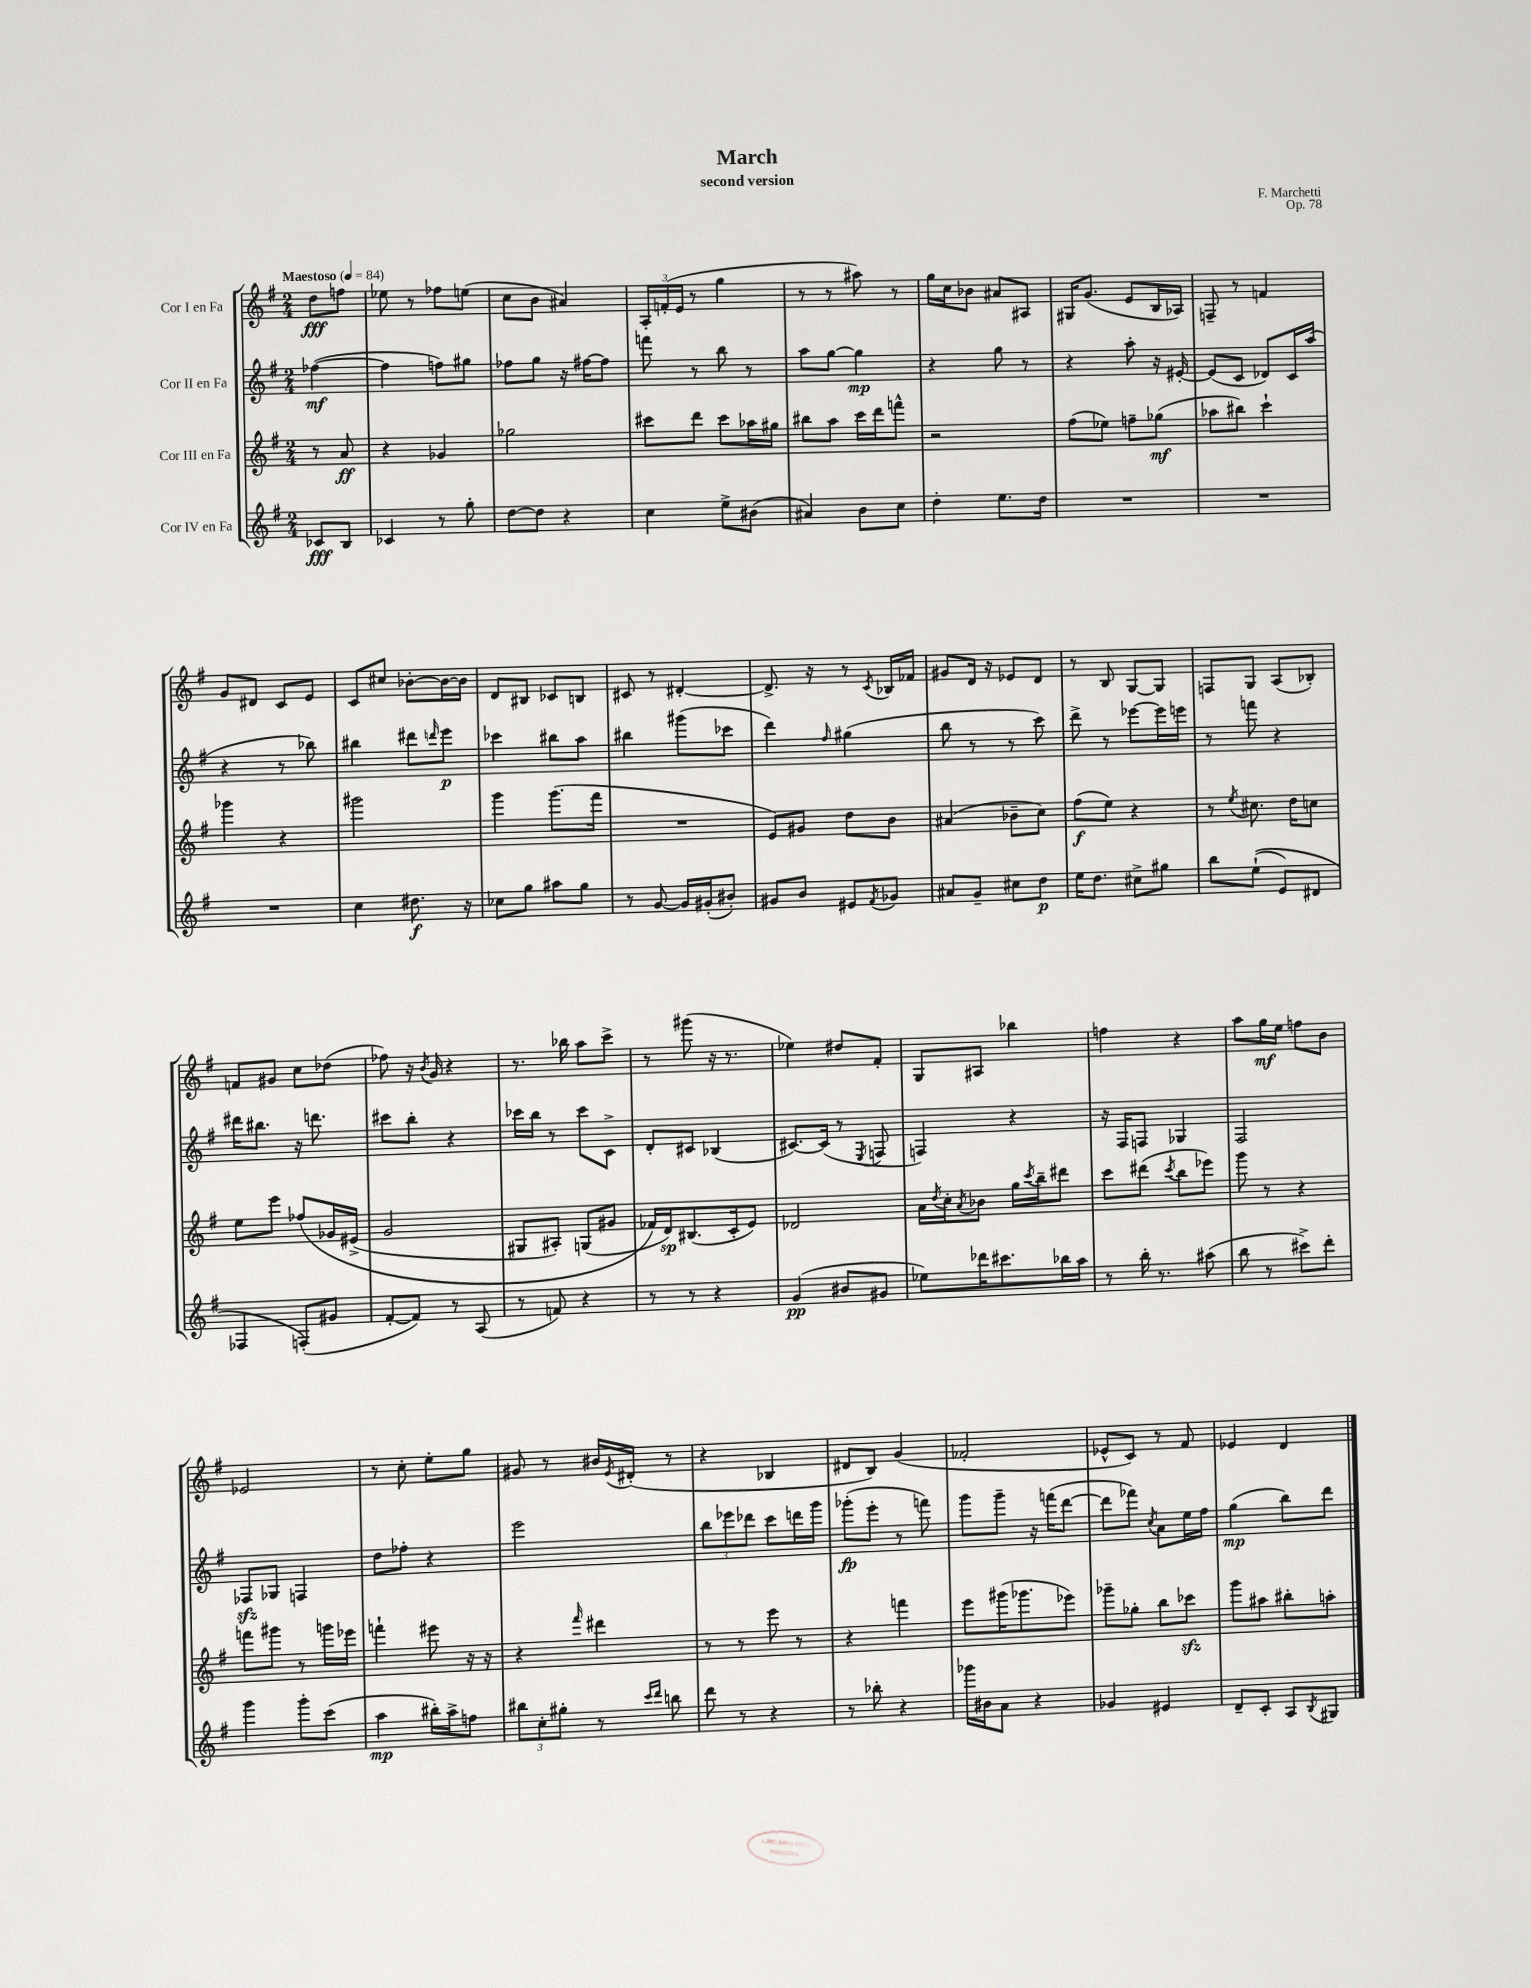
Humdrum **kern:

**kern	**kern	**kern	**kern
*staff4	*staff3	*staff2	*staff1
*clefG2	*clefG2	*clefG2	*clefG2
*k[f#]	*k[f#]	*k[f#]	*k[f#]
*M2/4	*M2/4	*M2/4	*M2/4
*MM84	*MM84	*MM84	*MM84
8c-	8r	([4ff-	8dd
8B	8a	.	8ff
=	=	=	=
4c-	4r	4ff-]	8ee-
.	.	.	8r
8r	4g-	8ff)	8ff-
8gg'	.	8gg#	(8ee
=	=	=	=
[8dd	2gg-	8ff-	8cc
8dd]	.	8gg	8b
4r	.	16r	4a#)
.	.	[16ff#	.
.	.	8ff#]	.
=	=	=	=
4cc	8ccc#	8fff	24A'
.	.	.	(24f'
.	.	.	24e
.	8ddd	8r	8r
8ee^	8ccc#	8bb	4gg
(8b#	16aa-	8r	.
.	16gg#	.	.
=	=	=	=
4a#)	8bb#	8aa	8r
.	8aa	[8gg	8r
8b	16ccc	4gg]	8aa#)
.	16ddd	.	.
8cc	8fff^^	.	8r
=	=	=	=
4dd'	2r	4r	16gg
.	.	.	16cc
.	.	.	8b-
8.ee	.	8gg	8a#
.	.	8r	8A#
16dd	.	.	.
=	=	=	=
2r	(8ff#	4r	16G#
.	.	.	(8.g
.	8ee-)	.	.
.	8ff~	8aa'	8e
.	(8gg-	16r	16B
.	.	[16e#'	16A-)
=	=	=	=
2r	8aa-	(8e#]	8F~
.	8bb#)	8c	8r
.	4ccc`	8d-)	4f
.	.	16c	.
.	.	(16aa	.
=	=	=	=
2r	4ggg-	4r	8g
.	.	.	8d#
.	4r	8r	8c
.	.	8bb-)	8e
=	=	=	=
4cc	2ggg#	4bb#	8c
.	.	.	8cc#
8.dd#	.	8ddd#	[8b-'
.	.	16qqddd	.
.	.	8eee	16b-_
16r	.	.	16b-]
=	=	=	=
8cc-	4ggg	4ccc-	8d
8gg	.	.	8B#
8aa#	(8.ggg	8bb#	8c-
8gg	.	8aa	8B
.	16fff#	.	.
=	=	=	=
8r	2r	4bb#	8c#
[8g	.	.	8r
16g]	.	(8ggg#	[4d#'
(16g#'	.	.	.
8b#')	.	8ccc-	.
=	=	=	=
8g#	8e)	4ddd)	8.d#^]
8b	8g#	.	.
.	.	.	16r
.	.	16qqff#	.
8e#	8dd	(4gg#	8r
8qf#	.	.	8qc
8g-	8b	.	16B-
.	.	.	16f-
=	=	=	=
8a#	(4a#	8bb	8g#
8g~	.	8r	16d
.	.	.	16r
8cc#	8b-~	8r	8e-
8dd	8cc)	8ccc)	8d
=	=	=	=
16ee	(8ff#	8ddd^	8r
8.dd	.	.	.
.	8ee)	8r	8B
8cc#^	4r	[8eee-	[8G
8gg#	.	16eee-]	8G]
.	.	16eee	.
=	=	=	=
8bb	8r	8r	8F
.	8qee	.	.
&((8ee`	8.cc#	8fff	8G
8e)	.	4r	(8A
.	16dd	.	.
8d#	8cc	.	8B-')
=	=	=	=
4F-	8ee	16ddd#	8f
.	.	8.bb#	.
.	8eee	.	8g#
(8F'&)	&(8ff-	16r	8cc
.	.	8.ddd	.
8g#	16g-	.	(8dd-
.	(16e#^	.	.
=	=	=	=
[8f#'	2g	8ccc#	8ff-)
8f#])	.	8bb'	16r
.	.	.	8qb
.	.	.	16g
8r	.	4r	4r
(8A	.	.	.
=	=	=	=
8r	8G#	16ccc-	8.r
.	.	16bb	.
8f)	8A#')	8r	.
.	.	.	16bb-
4r	(8G	8ccc-	8aa
.	8g#	8c^	8ccc^
=	=	=	=
8r	16f-&)	8d'	8r
.	16d)	.	.
8r	(8.B#	8c#	(8ggg#
4r	.	(4B-	16r
.	16c'	.	8.r
.	8e)	.	.
=	=	=	=
(4g	2d-	[8.c#)	4ee-)
.	.	(16c#]	.
8b#	.	8r	8dd#
.	.	8qE	.
8g#	.	8F	8f#'
=	=	=	=
8ee-)	16a	4F)	8G
.	8qdd	.	.
.	16cc'	.	.
.	8qa	.	.
16ddd-	8b-	.	8A#
8.ccc#	.	.	.
.	16gg	4r	4bb-
.	8qccc	.	.
.	16bb~	.	.
16bb-	8ddd#	.	.
16aa	.	.	.
=	=	=	=
8r	8ccc	16r	4ff
.	.	16F#	.
16bb'	(8ddd#	8F	.
8.r	.	.	.
.	8qccc	.	.
.	8bb	4G-	4r
(8aa#	8eee-)	.	.
=	=	=	=
8bb	8ggg	2F#	8aa
8r	8r	.	16gg
.	.	.	16ee
8ccc#^)	4r	.	8ff
8ddd'	.	.	8b
=	=	=	=
4ggg	8fff	8F-	2e-
.	8ggg#	8G-	.
8ggg'	8r	4F	.
(8ccc	16ggg	.	.
.	16eee-	.	.
=	=	=	=
4aa	4fff`	8dd	8r
.	.	8ff-'	8cc'
16bb#')	8eee#	4r	8ee'
16aa^	.	.	.
8ff	16r	.	8gg
.	16r	.	.
=	=	=	=
12bb#	4r	2eee	8g#
12cc'	.	.	.
.	.	.	8r
12gg#'	.	.	.
.	16qqfff#	.	.
8r	4ddd#	.	16b#
.	.	.	8qe
.	.	.	(16d#'
16qqccc	.	.	.
16qqddd	.	.	.
8bb	.	.	8r
=	=	=	=
8ddd	8r	12bb	4r
.	.	12eee-	.
8r	8r	.	.
.	.	12ddd-	.
4r	8eee	8ccc	4B-
.	8r	16ddd	.
.	.	16ggg	.
=	=	=	=
8r	4r	(8ggg-'	8d#
8bb-'	.	8eee'	8B)
4r	4fff	8r	(4g
.	.	8fff)	.
=	=	=	=
16ggg-	8eee	8ggg	2f-'
16b#	.	.	.
8a	(16ggg#	8ggg~	.
.	8.ggg-	.	.
4r	.	16r	.
.	.	(16fff	.
.	8eee-)	[8ddd	.
=	=	=	=
4g-	8ggg-~	8ddd]	8e-^^
.	8gg-'	8fff-)	8c)
.	.	8qcc	.
4e#	8bb	8a	8r
.	8ccc-	16ee	8f#
.	.	16ff#	.
=	=	=	=
8d~	8ggg	(4gg	4e-
8c'	8aa#	.	.
8A	8bb#'	8bb)	4d
8qB	.	.	.
8G#	8aa'	8ddd	.
==	==	==	==
*-	*-	*-	*-
